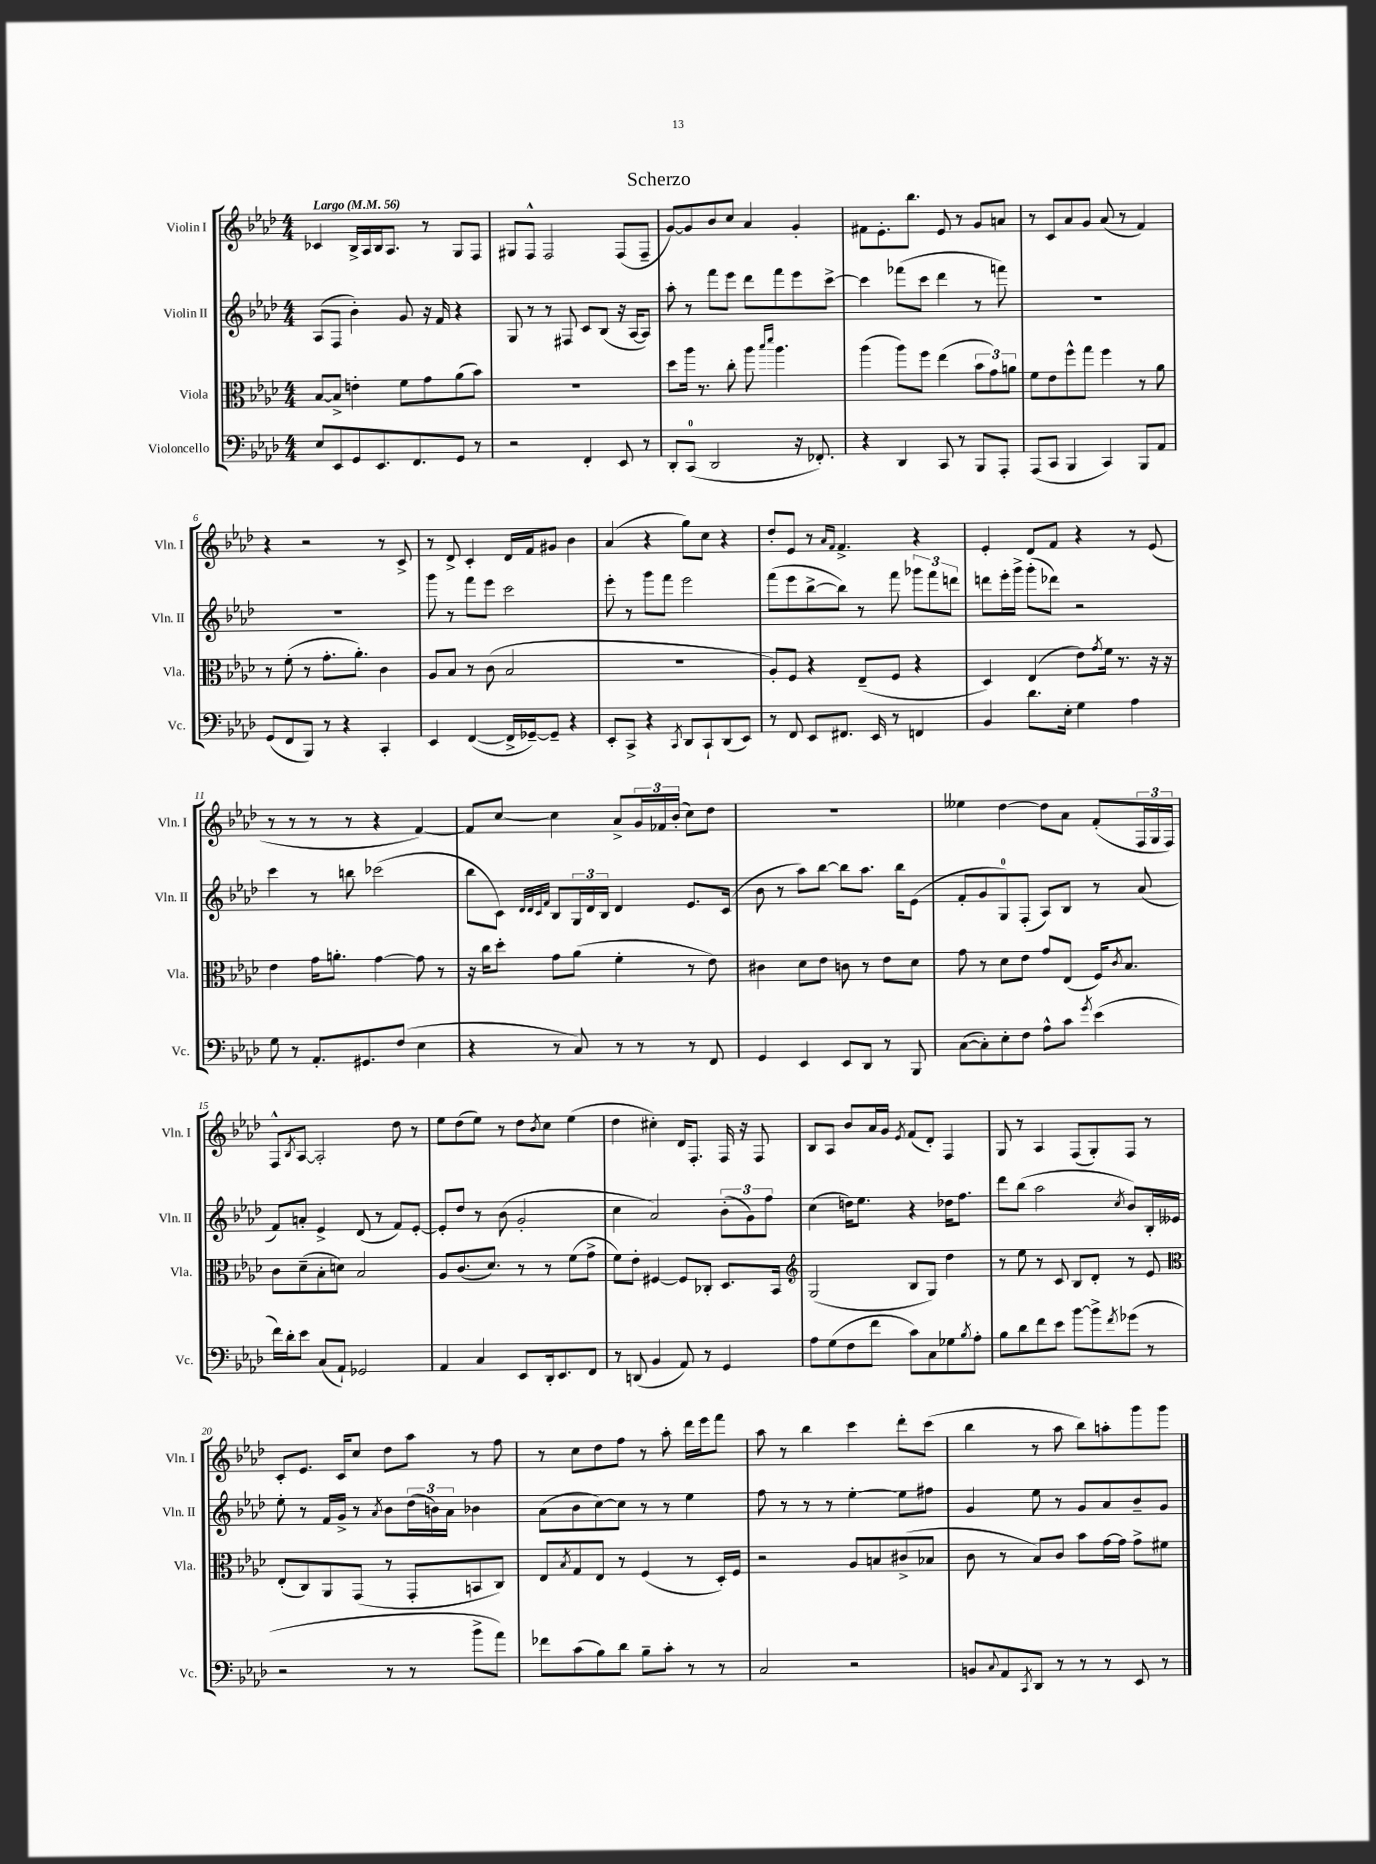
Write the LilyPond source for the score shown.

\header { title = "Scherzo" }
<<
\new StaffGroup <<
\new Staff = "s0" \with { instrumentName = "Violin I" shortInstrumentName = "Vln. I" } {
    \clef treble \key aes \major \numericTimeSignature \time 4/4 \tempo "Largo" 4 = 56
    ces'4 bes16-> aes16 bes16 aes8. r8 g8 f8 |
    gis8 f8-^ f2 f8( f8-- |
    g'8~) g'8 bes'8 c''8 aes'4 g'4-. |
    fis'8 ees'8.-. bes''8. ees'8 r8 g'8 a'8 |
    r8 c'8 aes'8 g'8 aes'8( r8 f'4) |
    r4 r2 r8 c'8-> |
    r8 des'8-> c'4-. des'16 f'16 gis'8 bes'4 |
    aes'4( r4 g''8) c''8 r4 |
    des''8-. ees'8 r8 \grace { aes'16 f'16 } f'4.-> r4 |
    ees'4-. des'8 f'8 r4 r8 ees'8( |
    r8 r8 r8 r8 r4 f'4~) |
    f'8 c''8~ c''4 aes'8-> \tuplet 3/2 { g'16 fes'16 bes'16-.( } c''8) des''8 |
    R1 |
    eeses''4 des''4~ des''8 aes'8 f'8-.( \tuplet 3/2 { f16 g16 f16) } |
    f8-^ \acciaccatura { bes8 } aes8~ aes2-. des''8 r8 |
    ees''8 des''8( ees''8) r8 des''8 \acciaccatura { bes'8 } c''8 ees''4( |
    des''4 cis''4-.) des'16 f8.-. f16 r16 f8 |
    bes8 aes8 bes'8 aes'16 g'16 \acciaccatura { ees'8 } f'8( des'8-.) f4 |
    g8 r8 aes4 f8( g8-.) f8 r8 |
    c'8-. ees'8. c'16 c''8 des''8 aes''8 r8 f''8 |
    r8 c''8 des''8 f''8 r8 aes''8-. des'''16 ees'''16 f'''8 |
    aes''8 r8 bes''4 c'''4 des'''8-. c'''8( |
    bes''4 r8 aes''8 bes''8) a''8-. g'''8 g'''8 \bar "|." |
}
\new Staff = "s1" \with { instrumentName = "Violin II" shortInstrumentName = "Vln. II" } {
    \clef treble \key aes \major \numericTimeSignature \time 4/4
    aes8( f8 bes'4-.) g'8 r16 f'16 r4 |
    g8 r8 r8 fis8 c'8 bes8( r16 aes16~ aes8) |
    aes''8-. r8 f'''8 ees'''8 des'''8 f'''8 ees'''8 c'''8~-> |
    c'''4 fes'''8( c'''8 des'''4 r8 f'''8) |
    R1 |
    R1 |
    g'''8 r8 f'''8 ees'''8 c'''2 |
    ees'''8-. r8 g'''8 f'''8 ees'''2 |
    f'''8( ees'''8 bes''8~-> bes''8) r8 f'''8 \tuplet 3/2 { ges'''8 f'''8 d'''8 } |
    d'''8 ees'''16-. g'''16-> g'''8-.( des'''8) r2 |
    c'''4 r8 b''8 ces'''2( |
    bes''8 c'8) \grace { des'32 des'32 c'32 f'32 } bes8 \tuplet 3/2 { g16 des'16 bes16 } des'4 ees'8. c'16( |
    bes'8 r8 aes''8) bes''8~ bes''8 aes''8. bes''16 ees'8( |
    f'8-. g'8 g8-0) f8-.( aes8) bes8 r8 aes'8( |
    f'8) a'8-. ees'4-> des'8( r8 f'8) ees'8~-. |
    ees'8-. des''8 r8 bes'8( g'2-. |
    c''4 aes'2) \tuplet 3/2 { bes'8-.( g'8) f''8 } |
    c''4( d''16) ees''8. r4 des''16 f''8. |
    des'''8 bes''8( aes''2 \acciaccatura { c''8 } bes'8) bes16-. eeses'16 |
    ees''8-. r8 f'16 g'16-> r8 \acciaccatura { aes'8 } bes'8 \tuplet 3/2 { des''16( b'16) aes'16 } bes'4 |
    aes'8( bes'8 c''8~) c''8 r8 r8 ees''4 |
    f''8 r8 r8 r8 ees''4~-. ees''8 fis''8 |
    g'4 ees''8 r8 g'8 aes'8 bes'8-- g'8 \bar "|." |
}
\new Staff = "s2" \with { instrumentName = "Viola" shortInstrumentName = "Vla." } {
    \clef alto \key aes \major \numericTimeSignature \time 4/4
    bes8~ bes8-> e'4-. f'8 g'8 aes'8( bes'8) |
    R1 |
    des''8 aes''16 r8. c''8-. aes''8 \grace { bes''16 des'''16 } aes''4. |
    aes''4( aes''8) f''8 ees''4( \tuplet 3/2 { bes'8 g'8) a'8 } |
    f'8 ees'8 f''8-^ g''8 f''4 r8 aes'8 |
    r8 f'8-.( r8 g'8.-. aes'8.-.) c'4 |
    aes8 bes8 r8 c'8( bes2 |
    R1 |
    aes8-.) f8 r4 ees8--( f8 r4 |
    des4) ees4( ees'8) \acciaccatura { g'8 } f'16 r8. r16 r16 |
    ees'4 g'16 a'8.-. g'4~ g'8 r8 |
    r16 c''16 des''8-. g'8 aes'8( f'4-. r8 ees'8) |
    cis'4 des'8 ees'8 c'8 r8 ees'8 des'8 |
    g'8 r8 des'8 ees'8 g'8 ees8( f16) \acciaccatura { c'8 } bes8. |
    c'8 des'8--( bes8-. d'8) bes2 |
    aes8 c'8.( des'8.) r8 r8 f'8( g'8-> |
    f'8) ees'8-. fis4~ fis8 ces8-. des8. bes,16 |
    \clef treble g2( bes8 g8) des''4 |
    r8 ees''8 r8 c'8 bes8 des'8-. r8 ees'8 |
    \clef alto ees8-.( c8) aes,8 g,8( r8 g,8-. b,8 c8) |
    ees8 \acciaccatura { bes8 } g8 ees8 r8 f4( r8 des16-.) f16 |
    r2 aes8 b8 cis'8->( bes8 |
    c'8 r8 bes8) c'8 bes'8 g'16~ g'16 g'8-> fis'8 \bar "|." |
}
\new Staff = "s3" \with { instrumentName = "Violoncello" shortInstrumentName = "Vc." } {
    \clef bass \key aes \major \numericTimeSignature \time 4/4
    ees8 ees,8 g,8 ees,8. f,8. g,8 r8 |
    r2 f,4-. ees,8 r8 |
    des,8-. c,8-0( des,2 r16 fes,8.-.) |
    r4 des,4 c,8 r8 bes,,8 aes,,8-. |
    aes,,8( c,8 bes,,4 c,4) bes,,8 aes,8 |
    g,8( f,8 bes,,8) r8 r4 c,4-. |
    ees,4 f,4~( f,16-> ges,16~--) ges,8-- r4 |
    ees,8-. c,8-> r4 \acciaccatura { c,8 } des,8 c,8-! des,8( ees,8) |
    r8 f,8 ees,8 fis,8. ees,16 r8 f,4 |
    bes,4 des'8. ees16-. g4 aes4 |
    g8 r8 aes,8.-. gis,8. f8( ees4 |
    r4 r8 c8) r8 r8 r8 f,8 |
    g,4 ees,4 ees,8 des,8 r8 bes,,8 |
    c8~( c8-.) ees8-. f8 aes8-^ c'8 \acciaccatura { g'8 } ees'4( |
    f'16) des'16-. ees'8 c8( aes,8-!) ges,2 |
    aes,4 c4 ees,8 des,16-. ees,8. f,8 |
    r8 d,8( bes,4 aes,8) r8 g,4 |
    aes8 g8( f8 f'8 c'8) c8 ges8 \acciaccatura { bes8 } aes8-. |
    bes8 des'8 f'8 ees'8 bes'8~ bes'8-> \acciaccatura { f'8 } ges'8( r8 |
    r2 r8 r8 bes'8-> aes'8) |
    fes'8 c'8( bes8) des'8 bes8-- c'8-. r8 r8 |
    c2 r2 |
    b,8 \appoggiatura { c8 } aes,8 \acciaccatura { c,8 } des,8 r8 r8 r8 ees,8 r8 \bar "|." |
}
>>
>>
